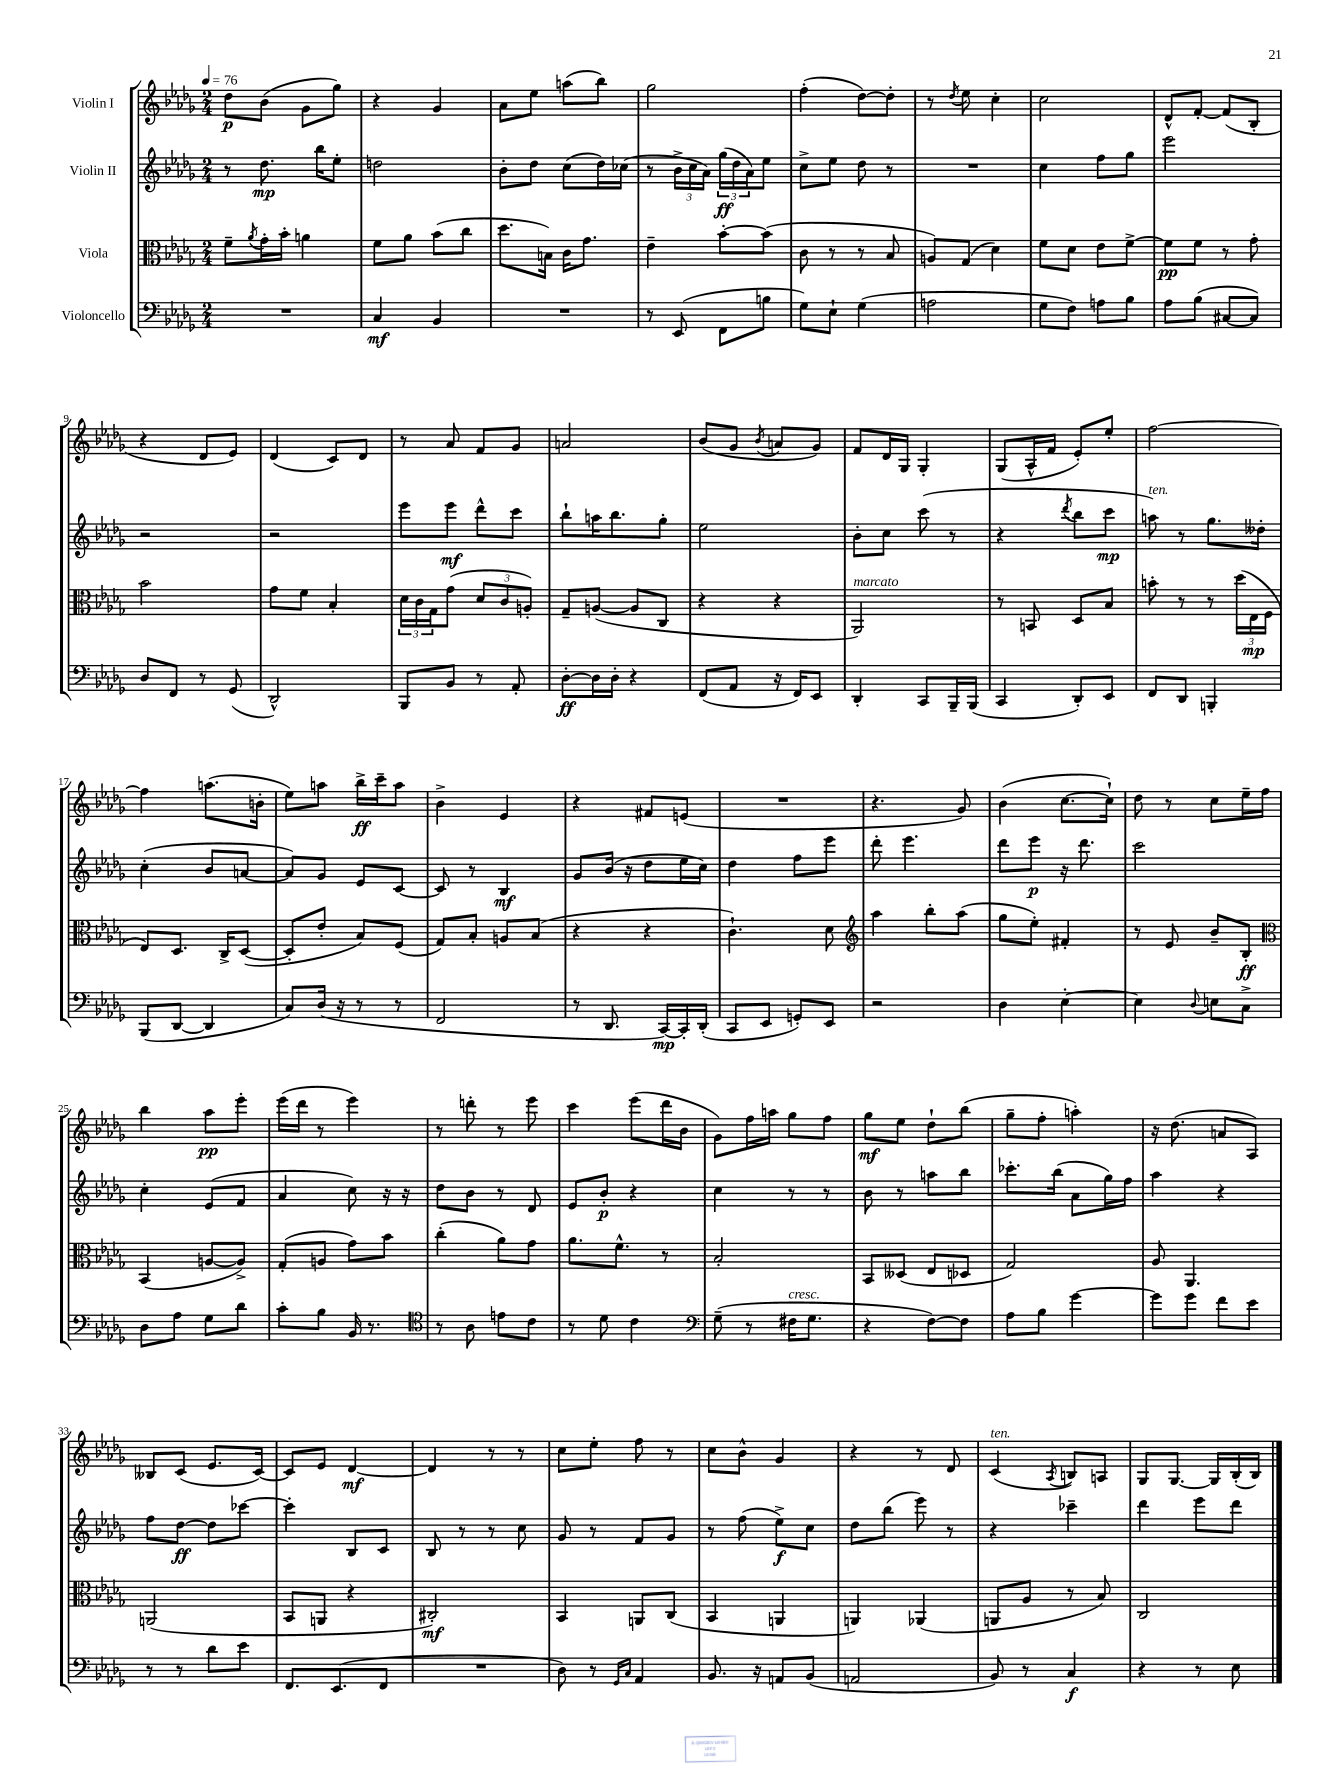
<<
\new StaffGroup <<
\new Staff = "s0" \with { instrumentName = "Violin I" } {
    \clef treble \key des \major \numericTimeSignature \time 2/4 \tempo 4 = 76
    des''8\p bes'8( ges'8 ges''8) |
    r4 ges'4 |
    aes'8 ees''8 a''8( bes''8) |
    ges''2 |
    f''4-.( des''8~) des''8-. |
    r8 \acciaccatura { des''8 } ees''8 c''4-. |
    c''2 |
    des'8-^ f'8~-. f'8( bes8-. |
    r4 des'8 ees'8) |
    des'4( c'8) des'8 |
    r8 aes'8 f'8 ges'8 |
    a'2 |
    bes'8( ges'8 \acciaccatura { bes'8 } a'8 ges'8) |
    f'8 des'16 ges16 ges4-. |
    ges8( aes16-^ f'16 ees'8-.) ees''8-. |
    f''2~ |
    f''4 a''8.( b'16-. |
    ees''8) a''8 bes''16->\ff c'''16-- a''8 |
    bes'4-> ees'4 |
    r4 fis'8 e'8( |
    R2 |
    r4. ges'8) |
    bes'4( c''8.~ c''16-!) |
    des''8 r8 c''8 ees''16-- f''16 |
    bes''4 aes''8\pp ees'''8-. |
    ees'''16( des'''16 r8 ees'''4) |
    r8 d'''8-. r8 ees'''8 |
    c'''4 ees'''8( des'''16 bes'16 |
    ges'8) f''16 a''16 ges''8 f''8 |
    ges''8\mf ees''8 des''8-! bes''8( |
    ges''8-- f''8-. a''4-.) |
    r16 des''8.( a'8 aes8) |
    beses8 c'8( ees'8. c'16~) |
    c'8 ees'8 des'4~\mf |
    des'4 r8 r8 |
    c''8 ees''8-. f''8 r8 |
    c''8 bes'8-^ ges'4 |
    r4 r8 des'8 |
    c'4^\markup { \italic "ten." }( \acciaccatura { aes8 } b8) a8 |
    ges8 ges8.~ ges16 bes16-.( bes16) \bar "|." |
}
\new Staff = "s1" \with { instrumentName = "Violin II" } {
    \clef treble \key des \major \numericTimeSignature \time 2/4
    r8 des''8.\mp bes''16 ees''8-. |
    d''2 |
    bes'8-. des''8 c''8( des''16) ces''16( |
    r8 \tuplet 3/2 { bes'16-> c''16 aes'16) } \tuplet 3/2 { ges''16\ff( des''16 aes'16) } ees''8 |
    c''8-> ees''8 des''8 r8 |
    R2 |
    c''4 f''8 ges''8 |
    ees'''2 |
    r2 |
    r2 |
    ees'''8 ees'''8\mf des'''8-^ c'''8 |
    bes''8-! a''16 bes''8. ges''8-. |
    ees''2 |
    bes'8-. c''8 c'''8( r8 |
    r4 \acciaccatura { des'''8 } bes''8 c'''8\mp |
    a''8^\markup { \italic "ten." }) r8 ges''8. deses''16-. |
    c''4-.( bes'8 a'8~ |
    a'8) ges'8 ees'8 c'8~ |
    c'8 r8 bes4\mf |
    ges'8 bes'16( r16 des''8 ees''16 c''16) |
    des''4 f''8 ees'''8 |
    des'''8-. ees'''4. |
    des'''8 ees'''8\p r16 des'''8. |
    c'''2 |
    c''4-. ees'8( f'8 |
    aes'4 c''8) r16 r16 |
    des''8 bes'8 r8 des'8 |
    ees'8 bes'8-.\p r4 |
    c''4 r8 r8 |
    bes'8 r8 a''8 bes''8 |
    ces'''8.-. bes''16( aes'8 ges''16) f''16 |
    aes''4 r4 |
    f''8 des''8~\ff des''8 ces'''8~ |
    ces'''4-. bes8 c'8 |
    bes8 r8 r8 c''8 |
    ges'8 r8 f'8 ges'8 |
    r8 f''8( ees''8->\f) c''8 |
    des''8 bes''8( ees'''8) r8 |
    r4 ces'''4-- |
    des'''4 ees'''8 des'''8 \bar "|." |
}
\new Staff = "s2" \with { instrumentName = "Viola" } {
    \clef alto \key des \major \numericTimeSignature \time 2/4
    f'8-- \acciaccatura { aes'8 } ges'16-. bes'16-. a'4 |
    f'8 aes'8 bes'8( c''8 |
    des''8. b16) c'16 ges'8. |
    ees'4-- bes'8~-. bes'8( |
    c'8 r8 r8 bes8 |
    a8) ges8( des'4) |
    f'8 des'8 ees'8 f'8~-> |
    f'8\pp f'8 r8 ges'8-. |
    bes'2 |
    ges'8 f'8 bes4-. |
    \tuplet 3/2 { des'16 c'16 ges16 } ges'8( \tuplet 3/2 { des'8 c'8 a8-.) } |
    ges8-- a8~( a8 c8 |
    r4 r4 |
    aes,2^\markup { \italic "marcato" }) |
    r8 b,8 des8 bes8 |
    b'8-. r8 r8 \tuplet 3/2 { des''16( ees16\mp f16 } |
    ees8) des8. c16-> des8~( |
    des8-. ees'8-. bes8) f8( |
    ges8) bes8-. a8 bes8( |
    r4 r4 |
    c'4.-!) des'8 |
    \clef treble aes''4 bes''8-. aes''8( |
    ges''8 ees''8-.) fis'4-. |
    r8 ees'8 bes'8-- bes8-.\ff |
    \clef alto bes,4( a8~ a8->) |
    ges8-.( a8 ges'8) bes'8 |
    c''4-.( aes'8) ges'8 |
    aes'8. f'8.-^ r8 |
    bes2-. |
    bes,8 deses8( ees8 des8 |
    ges2) |
    aes8 aes,4. |
    a,2( |
    bes,8 a,8 r4 |
    cis2-.\mf) |
    bes,4 a,8 c8( |
    bes,4 a,4 |
    a,4) aes,4( |
    a,8 aes8 r8 bes8) |
    c2 \bar "|." |
}
\new Staff = "s3" \with { instrumentName = "Violoncello" } {
    \clef bass \key des \major \numericTimeSignature \time 2/4
    R2 |
    c4\mf bes,4 |
    R2 |
    r8 ees,8( f,8 b8 |
    ges8) ees8-! ges4( |
    a2 |
    ges8 f8) a8 bes8 |
    aes8 bes8( cis8~ cis8) |
    des8 f,8 r8 ges,8( |
    des,2-^) |
    bes,,8 bes,8 r8 aes,8-. |
    des8~-.\ff des16 des16-. r4 |
    f,8( aes,8 r16 f,16) ees,8 |
    des,4-. c,8 bes,,16-- bes,,16( |
    c,4 des,8-.) ees,8 |
    f,8 des,8 b,,4-. |
    bes,,8( des,8~ des,4 |
    c8) des16( r16 r8 r8 |
    f,2 |
    r8 des,8. c,16~\mp) c,16-. des,16-.( |
    c,8 ees,8 g,8-.) ees,8 |
    r2 |
    des4 ees4~-. |
    ees4 \appoggiatura { des8 } e8 c8-> |
    des8 aes8 ges8 des'8 |
    c'8-. bes8 bes,16 r8. |
    \clef tenor r8 aes8 e'8 c'8 |
    r8 des'8 c'4 |
    \clef bass ges8--( r8 fis16^\markup { \italic "cresc." } ges8. |
    r4 f8~) f8 |
    aes8 bes8 ges'4~ |
    ges'8 ges'8 f'8 ees'8 |
    r8 r8 des'8 ees'8 |
    f,8. ees,8.( f,8 |
    R2 |
    des8) r8 \grace { ges,16 c16 } aes,4 |
    bes,8. r16 a,8 bes,8( |
    a,2 |
    bes,8) r8 c4\f |
    r4 r8 ees8 \bar "|." |
}
>>
>>
